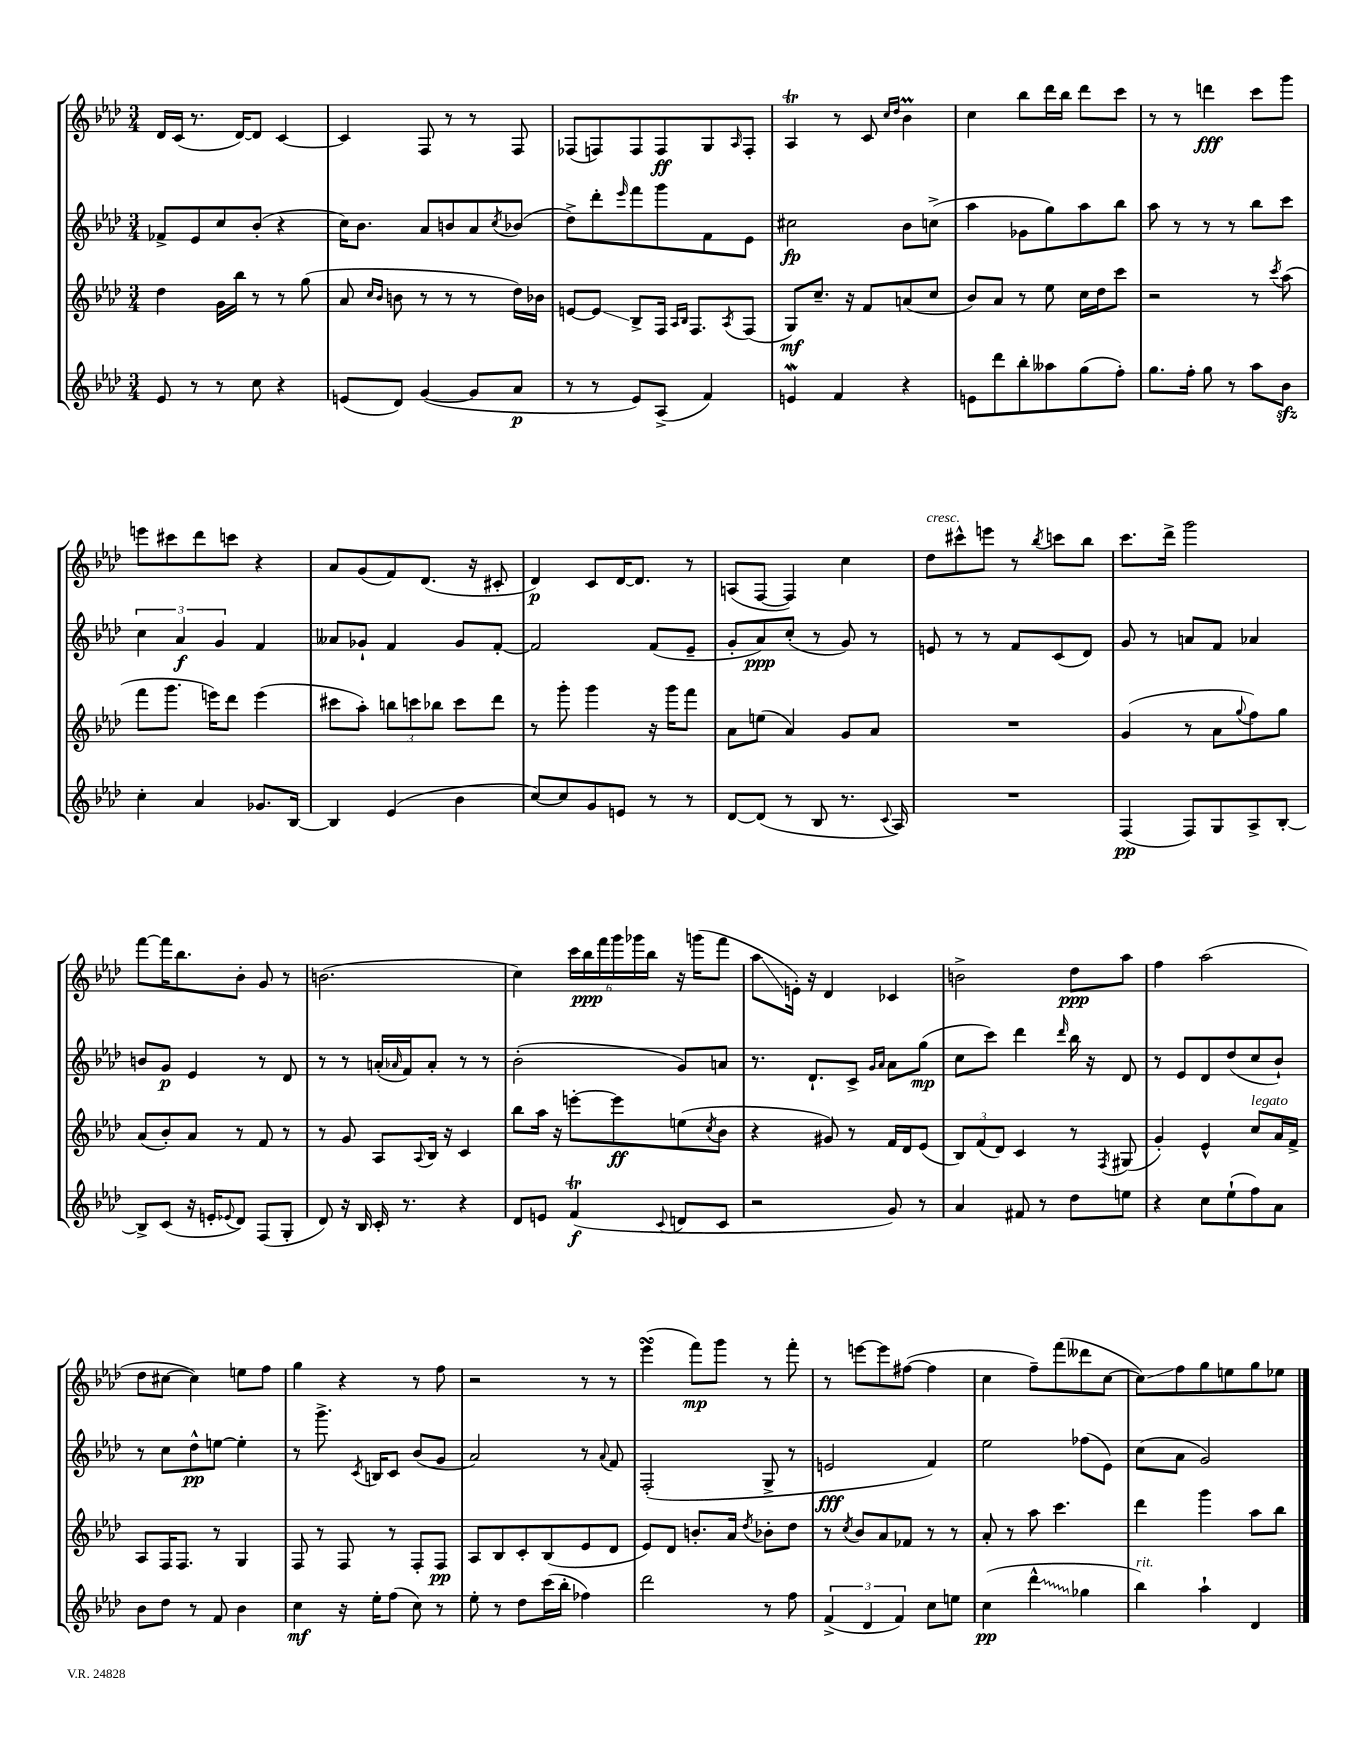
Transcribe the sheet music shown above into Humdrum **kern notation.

**kern	**kern	**kern	**kern
*staff4	*staff3	*staff2	*staff1
*clefG2	*clefG2	*clefG2	*clefG2
*k[b-e-a-d-]	*k[b-e-a-d-]	*k[b-e-a-d-]	*k[b-e-a-d-]
*M3/4	*M3/4	*M3/4	*M3/4
8e-	4dd-	8f-^	16d-
.	.	.	(16c
8r	.	8e-	8.r
8r	16g	8cc	.
.	16bb-	.	[16d-)
8cc	8r	(8b-'	8d-]
4r	8r	4r	[4c
.	(8gg	.	.
=	=	=	=
(8e	8a-	16cc)	4c]
.	.	8.b-	.
.	16qqcc	.	.
.	16qqb-	.	.
8d-)	8b	.	.
([4g	8r	8a-	8F
.	8r	8b	8r
8g]	8r	8a-	8r
.	.	8qcc	.
8a-	16dd-)	(8b-	8F
.	16b-	.	.
=	=	=	=
8r	[8e	8dd-^)	(8F-
8r	8e]	8ddd-'	8F)
.	.	16qqeee-	.
8e-)	8B-^	8fff	8F
(8A-^	16F	8ggg	8F
.	16qqA-	.	.
.	16qqB-	.	.
.	8.F	.	.
4f)	.	8f	8G
.	8qA-	.	16qqA-
.	(8F	8e-	8F'
=	=	=	=
4e	8G)	2cc#	4A-
.	8.cc~	.	.
4f	.	.	8r
.	16r	.	.
.	8f	.	8c
.	.	.	16qqcc
.	.	.	16qqdd-
4r	(8a	8b-	4b-
.	8cc	(8cc^	.
=	=	=	=
8e	8b-)	4aa-	4cc
8ddd-	8a-	.	.
8bb-'	8r	8g-	8bb-
8aa--	8ee-	8gg)	16ddd-
.	.	.	16bb-
(8gg	16cc	8aa-	8ddd-
.	16dd-	.	.
8ff')	8ccc	8bb-	8ccc
=	=	=	=
8.gg	2r	8aa-	8r
.	.	8r	8r
16ff'	.	.	.
8gg	.	8r	4ddd
8r	.	8r	.
8aa-	8r	8bb-	8ccc
.	8qccc	.	.
8b-	(8aa-	8ccc	8ggg
=	=	=	=
4cc'	8fff	6cc	8eee
.	8.ggg	.	8ccc#
.	.	6a-	.
4a-	.	.	8ddd-
.	16eee)	.	.
.	.	6g	.
.	8ddd-	.	8ccc
8.g-	(4eee	4f	4r
[16B-	.	.	.
=	=	=	=
4B-]	8ccc#	8a--	8a-
.	8aa-')	8g-`	(8g
(4e-	12bb	4f	8f)
.	12ccc	.	.
.	.	.	(8.d-
.	12bb-	.	.
4b-	8ccc	8g-	.
.	.	.	16r
.	8ddd-	[8f'	8c#'
=	=	=	=
[8cc)	8r	2f]	4d-)
8cc]	8ggg'	.	.
8g	4ggg	.	8c
8e	.	.	[16d-
.	.	.	8.d-]
8r	16r	(8f	.
.	16ggg	.	.
8r	8fff	8e-~	8r
=	=	=	=
[8d-	8a-	8g'	(8A
(8d-]	(8ee	8a-)	[8F
8r	4a-)	(8cc'	4F])
8B-	.	8r	.
8.r	8g	8g)	4cc
.	8a-	8r	.
8qqc	.	.	.
16A-)	.	.	.
=	=	=	=
2.r	2.r	8e	8dd-
.	.	8r	8ccc#^^
.	.	8r	8eee
.	.	8f	8r
.	.	.	8qbb-
.	.	(8c	8ccc
.	.	8d-)	8bb-
=	=	=	=
(4F	(4g	8g	8.ccc
.	.	8r	.
.	.	.	16ddd-^
8F)	8r	8a	2ggg
8G	8a-	8f	.
.	8qqgg	.	.
8A-^	8ff)	4a-	.
[8B-'	8gg	.	.
=	=	=	=
8B-^]	(8a-	8b	[8fff
(8c	8b-')	8g	16fff]
.	.	.	8.bb-
16r	8a-	4e-	.
16e'	.	.	.
8qqe-	.	.	.
8d-)	8r	.	8b-'
(8F	8f	8r	8g
8G'	8r	8d-	8r
=	=	=	=
8d-)	8r	8r	(2.b
16r	8g	8r	.
16B-	.	.	.
16c'	8A-	(16a'	.
.	.	16qqa-	.
8.r	.	16f)	.
.	8qqA-	.	.
.	16B-	8a-'	.
.	16r	.	.
4r	4c	8r	.
.	.	8r	.
=	=	=	=
8d-	8bb-	(2b-'	4cc)
8e	16aa-	.	.
.	16r	.	.
(4f	[8eee'	.	24ccc
.	.	.	24bb-
.	.	.	24fff
.	8eee]	.	24ggg
.	.	.	24ggg-
.	.	.	24bb-
8qqc	.	.	.
8d	(8ee	8g)	16r
.	.	.	(16ggg
.	8qcc	.	.
8c	8b-	8a	8fff
=	=	=	=
2r	4r	8.r	8aa-
.	.	.	16e')
.	.	8.d-`	16r
.	8g#)	.	4d-
.	8r	8c^	.
.	.	16qqg	.
.	.	16qqa-	.
8g)	16f	8a-	4c-
.	16d-	.	.
8r	(8e-	(8gg	.
=	=	=	=
4a-	12B-)	8cc	2b^
.	(12f	.	.
.	.	8ccc)	.
.	12d-)	.	.
8f#	4c	4ddd-	.
8r	.	.	.
.	.	16qqddd-	.
8dd-	8r	16bb-	8dd-
.	.	16r	.
.	8qF	.	.
8ee	(8G#	8d-	8aa-
=	=	=	=
4r	4g')	8r	4ff
.	.	8e-	.
8cc	4e-^^	8d-	(2aa-
(8ee-`	.	(8dd-	.
8ff)	8cc	8cc	.
8a-	16a-	8b-`)	.
.	16f^	.	.
=	=	=	=
8b-	8A-	8r	8dd-
8dd-	16F	8cc	[8cc#
.	8.F	.	.
8r	.	8dd-^^	4cc#])
8f	8r	[8ee	.
4b-	4G	4ee']	8ee
.	.	.	8ff
=	=	=	=
4cc	8F	8r	4gg
.	8r	8.ggg^	.
16r	8F	.	4r
.	.	8qc	.
16ee-'	.	16B	.
(8ff	8r	8c	.
8cc)	8F'	(8b-	8r
8r	8F	8g	8ff
=	=	=	=
8ee-'	8A-	2a-)	2r
8r	8B-	.	.
8dd-	8c'	.	.
(16ccc	(8B-	.	.
16bb-'	.	.	.
4ff-)	8e-	8r	8r
.	.	8qqa-	.
.	8d-	8f	8r
=	=	=	=
2ddd-	8e-)	(2F'	(4eee-
.	8d-	.	.
.	8.b'	.	8fff)
.	.	.	8ggg
.	16a-	.	.
.	8qdd-	.	.
8r	8b-'	8G^	8r
8ff	8dd-	8r	8fff'
=	=	=	=
(6f^	8r	2e	8r
.	8qcc	.	.
.	8b-	.	[8eee
6d-	.	.	.
.	8a-	.	8eee]
6f)	.	.	.
.	8f-	.	([8ff#
8cc	8r	4f)	4ff#]
8ee	8r	.	.
=	=	=	=
(4cc	8a-'	2ee-	4cc
.	8r	.	.
4ddd-^^	8aa-	.	8ff~)
.	4.ccc	.	(8fff
4gg-	.	(8ff-	8ddd--
.	.	8e-)	[8cc
=	=	=	=
4bb-)	4ddd-	(8cc	8cc])
.	.	8a-	8ff
4aa-`	4ggg	2g)	8gg
.	.	.	8ee
4d-	8aa-	.	8gg
.	8bb-	.	8ee-
==	==	==	==
*-	*-	*-	*-
